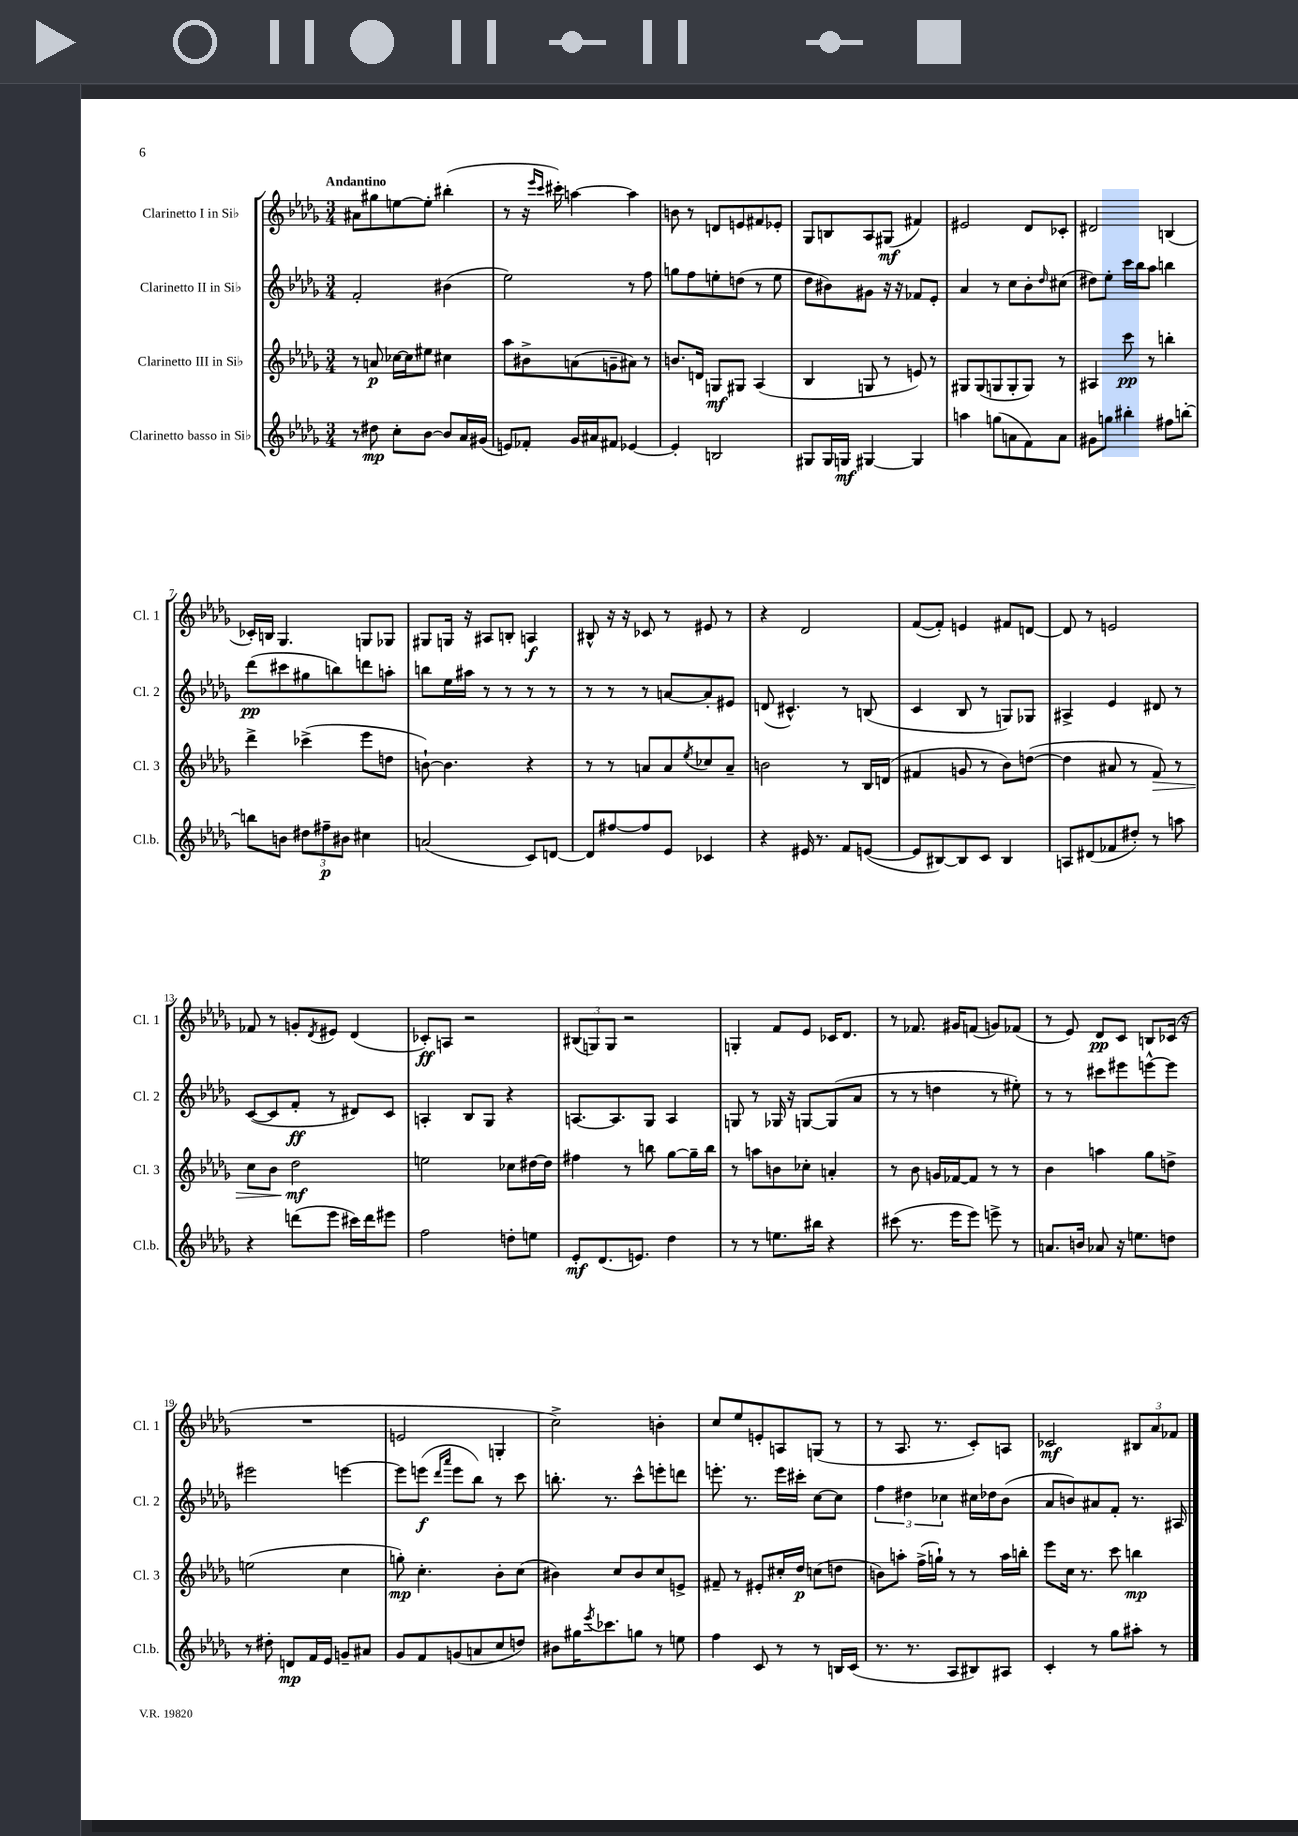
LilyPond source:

<<
\new StaffGroup <<
\new Staff = "s0" \with { instrumentName = "Clarinetto I in Sib" shortInstrumentName = "Cl. 1" } {
    \clef treble \key des \major \numericTimeSignature \time 3/4 \tempo "Andantino"
    ais'8 gis''8 e''8~ e''8-. bis''4-.( |
    r8 r16 \grace { ees'''16 c'''16 } cis'''16-.) a''4~ a''4 |
    b'8 r8 d'8 e'8 fis'8 ees'8-. |
    ges8 b8 aes8 gis8\mf( fis'4) |
    eis'2 des'8 ces'8-. |
    dis'2 b4( |
    ces'16-.) b16 ges4. g8 ges8 |
    gis8 g16 r16 ais8 b8-. a4\f |
    bis8-^ r16 r16 ces'8 r8 eis'8 r8 |
    r4 des'2 |
    f'8~( f'8-.) e'4 fis'8 d'8~ |
    d'8 r8 e'2 |
    fes'8 r8 g'8-. \acciaccatura { des'8 } eis'8 des'4( |
    ces'8-.\ff) a8 r2 |
    \tuplet 3/2 { bis8( g8) g8 } r2 |
    g4-. f'8 ees'8 ces'16 des'8. |
    r8 fes'8. gis'16 f'8( g'8) fes'8( |
    r8 ees'8) des'8\pp c'8 b8 ces'16( r16 |
    R2. |
    e'2 g4-. |
    c''2->) b'4-. |
    c''8 ees''8 e'8-. a8 g8( r8 |
    r8 aes8. r8. c'8-.) a8 |
    ces'2\mf \tuplet 3/2 { bis8 aes'8 fes'8 } \bar "|." |
}
\new Staff = "s1" \with { instrumentName = "Clarinetto II in Sib" shortInstrumentName = "Cl. 2" } {
    \clef treble \key des \major \numericTimeSignature \time 3/4
    f'2-. bis'4( |
    ees''2) r8 f''8 |
    g''8 f''8 e''8-. d''8( r8 e''8 |
    des''8 bis'8) gis'8 r16 r16 fes'8 ees'8-. |
    aes'4 r8 c''8 bes'8-. \grace { des''16 } cis''8( |
    dis''8) ees''8-. c'''16 bes''16 aes''8 b''4 |
    des'''8\pp( cis'''8 gis''8 b''8) d'''8 a''8-. |
    b''8 ees''16 ais''16 r8 r8 r8 r8 |
    r8 r8 r8 a'8~ a'8-. eis'8 |
    d'8( cis'4.-^) r8 b8( |
    c'4 bes8 r8 g8) ges8 |
    ais4-> ees'4 dis'8 r8 |
    c'8~( c'8 f'8-.\ff r8 dis'8) c'8 |
    a4-. bes8 ges8 r4 |
    a8.~ a8. ges8 a4 |
    g8 r8 ges16 r16 g8~ g8( aes'8 |
    r8 r8 d''4 r8 eis''8-.) |
    r8 r8 cis'''8 eis'''8 e'''8~-^ e'''8 |
    eis'''2 e'''4~ |
    e'''8 e'''8\f( \grace { des'''16 aes'''16 } e'''8 bes''8) r8 c'''8 |
    b''8.-. r8. c'''8-^ e'''8-. d'''8 |
    e'''8.-. r8. e'''16 cis'''16-. c''8~ c''8 |
    \tuplet 3/2 { f''4 dis''4 ces''4 } cis''16 des''16 bes'8( |
    aes'8 b'8) ais'8 f'8-. r8. ais16 \bar "|." |
}
\new Staff = "s2" \with { instrumentName = "Clarinetto III in Sib" shortInstrumentName = "Cl. 3" } {
    \clef treble \key des \major \numericTimeSignature \time 3/4
    r8 a'8\p ces''16~ ces''16 eis''8 cis''4 |
    aes''8 bis'8-> a'8( g'8-- ais'8) r8 |
    b'8. d'16 g8\mf gis8 aes4( |
    bes4 g8 r8 e'8) r8 |
    gis8 gis8( g8 g8-. g8) r8 |
    ais4 c'''8\pp r8 b''4-. |
    des'''4-> ces'''4->( ees'''8 d''8 |
    b'8~-!) b'4. r4 |
    r8 r8 a'8 a'8 \acciaccatura { ees''8 } ces''8 a'8-- |
    b'2 r8 bes16 d'16( |
    fis'4 g'8 r8 bes'8) d''8~( |
    d''4 ais'8 r8 f'8\>) r8 |
    c''8 bes'8 des''2\mf\! |
    e''2 ces''8 dis''16~ dis''16 |
    fis''4 r8 b''8 ges''8~ ges''16-- b''16 |
    r8 a''8 b'8 ces''8-. a'4-. |
    r8 bes'8 g'16 fes'16~ fes'8 r8 r8 |
    bes'4 a''4 ges''8 d''8-> |
    e''2( c''4 |
    g''8-.\mp) c''4.-. bes'8-. c''8( |
    bis'4) c''8 bis'8 c''8 e'8-> |
    fis'8-- r8 eis'8-. cis''16-. des''16\p c''8( d''8 |
    b'8) a''8-. f''16->( g''16-!) r8 r8 a''16 b''16-. |
    ees'''8 c''16 r8. c'''8 b''4\mp \bar "|." |
}
\new Staff = "s3" \with { instrumentName = "Clarinetto basso in Sib" shortInstrumentName = "Cl.b." } {
    \clef treble \key des \major \numericTimeSignature \time 3/4
    r8 dis''8\mp c''8-. bes'8~ bes'8 aes'16 gis'16( |
    e'8) fes'8-. ges'16 ais'16 fis'8 ees'4~ |
    ees'4-. b2 |
    gis8 gis16 g16\mf gis4~ gis4 |
    a''4 g''8( a'8 f'8) a'8 |
    gis'8 g''8 bis''4-. fis''8 b''8~-. |
    b''8 b'8 \tuplet 3/2 { dis''8 fis''8--\p bis'8 } cis''4 |
    a'2( c'8) d'8~ |
    d'8 fis''8~ fis''8 ees'8 ces'4 |
    r4 eis'16 r8. f'8 e'8~( |
    e'8 bis8~) bis8 c'8 bis4 |
    a8 dis'8( fes'8 dis''8-.) r8 a''8 |
    r4 d'''8( ees'''8 cis'''16) d'''16 eis'''8 |
    f''2 d''8-. e''8 |
    ees'8-.\mf des'8.( e'8.) des''4 |
    r8 r8 e''8. bis''16 r4 |
    cis'''8( r8. ees'''16 ees'''8) e'''8-> r8 |
    a'8. b'16 aes'8 r16 e''8. d''8 |
    r8 dis''8-. d'8\mp f'16 ees'16 g'8-- ais'8 |
    ges'8 f'8 g'8( a'8 c''8 d''8) |
    bis'8 gis''16 \acciaccatura { ees'''8 } ces'''8. g''8 r8 e''8 |
    f''4 c'8 r8 r8 b16 c'16( |
    r8. r8. aes8 bis8) ais8 |
    c'4-. r8 ges''8 ais''8-. r8 \bar "|." |
}
>>
>>
